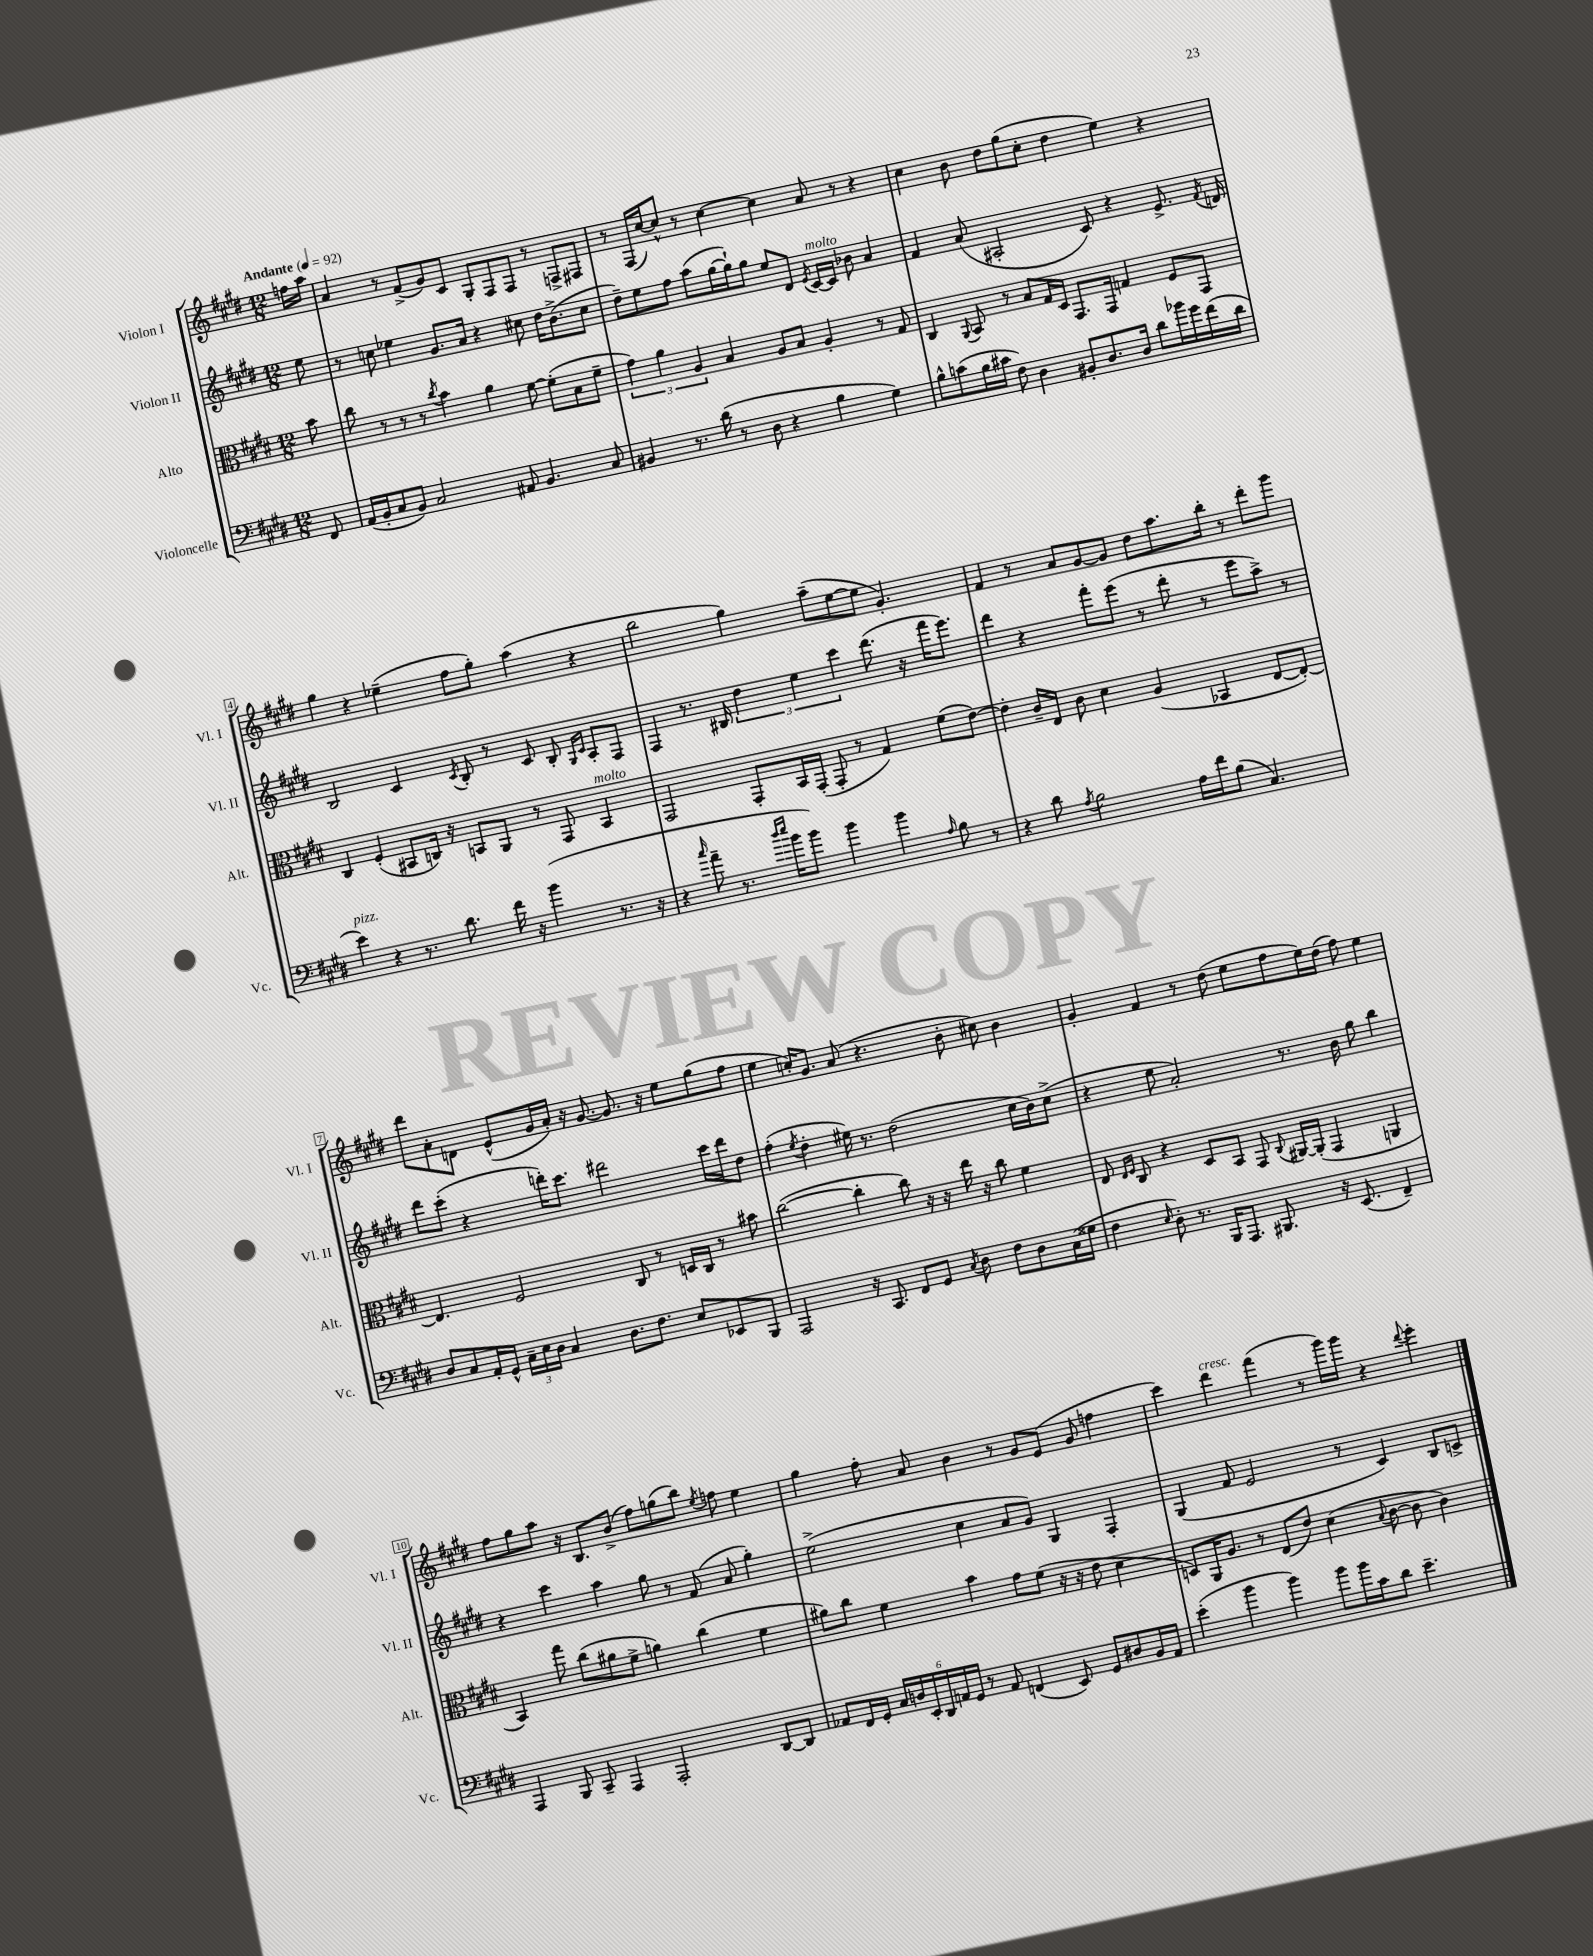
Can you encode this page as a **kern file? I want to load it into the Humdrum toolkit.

**kern	**kern	**kern	**kern
*staff4	*staff3	*staff2	*staff1
*clefF4	*clefC3	*clefG2	*clefG2
*k[f#c#g#d#]	*k[f#c#g#d#]	*k[f#c#g#d#]	*k[f#c#g#d#]
*M12/8	*M12/8	*M12/8	*M12/8
*MM92	*MM92	*MM92	*MM92
8FF#	8b	8ee	16ff
.	.	.	16aa
=	=	=	=
(16AA	8cc#	8r	4a
16BB'	.	.	.
8C#	8r	8cc	.
8BB)	8r	4ee-	8r
2C#	8r	.	(8f#^
.	8qcc#	.	.
.	4b	8.g#	8g#)
.	.	.	8c#
.	.	16a	.
.	4a	4r	8G#'
8AA#	.	.	8F#
4.BB	[8f#	8cc#	8F#
.	(8f#']	16dd#	8r
.	.	(8.b^	.
.	8B	.	8F^
8C#	8f#~	8cc#	8F#
=	=	=	=
4BB#	6g#)	8dd#~)	8r
.	.	8ee	(16F#
.	6a	.	.
.	.	.	[16cc#)
8.r	.	8ff#	8cc#^^]
.	6A	.	.
.	.	(8aa	8r
(16d#	.	.	.
8r	4B	[16gg#	[4cc#
.	.	16gg#`])	.
8D#	.	8gg#	.
4r	8A	8ee	4cc#]
.	8B	8d#	.
.	.	8qe	.
4B	4A'	[16c#	8a
.	.	16c#]	.
.	.	8b-	8r
4G#)	8r	4a	4r
.	8G#	.	.
=	=	=	=
8B^^	4C#	4f#	4cc#
(8c	.	.	.
.	8qqAA	.	.
16B	8BB	(8a	8b
16c#	.	.	.
8F#)	8r	2A#'	8dd#
4D#	8B	.	(8gg#
.	16G#	.	8cc#'
.	16D#	.	.
8BB#'	8.GG#	.	4dd#
8.D#	.	8c#)	.
.	16GG#	.	.
.	4G	4r	4ee)
16D#	.	.	.
8d#	.	.	.
16b-	8F#	8.e^	4r
16g#	.	.	.
(16f#	8GG#	.	.
.	.	8qf#	.
16d#	.	16d	.
=	=	=	=
4e)	4C#	2B	4gg#
4r	(4F#'	.	4r
8.r	8BB#	4c#	(4ee-~
.	16C)	.	.
8.d#	16r	.	.
.	.	8qc#	.
.	8BB	8B'	8ff#
16f#	8AA	8r	8gg#')
16r	.	.	.
(4b	8r	8c#	(4aa
.	8GG#	8B'	.
.	.	16qqG#	.
.	.	16qqc#	.
8.r	4BB	8A'	4r
.	.	8F#	.
16r	.	.	.
=	=	=	=
4r	2GG#	4F#	2bb
16qqcc#	.	.	.
8a~	.	8.r	.
8.r	.	.	.
.	.	16B#	.
.	8GG#'	6dd#	4gg#)
16qqdd#	.	.	.
16qqee	.	.	.
16b	.	.	.
8b)	16BB	.	.
.	.	6ee	.
.	(16GG#'	.	.
4b	8GG#'	.	(8aa~
.	.	6ccc#	.
.	8r	.	[8ee
4b	4G#)	(8.ddd#	8ee]
.	.	.	4.g#')
.	.	16r	.
16qqA	.	.	.
8B	(8f#	16fff#	.
.	.	8.eee)	.
8r	[8e)	.	.
=	=	=	=
4r	4e']	4ddd#	4f#
8d#	16c#~	4r	8r
.	16E	.	.
8qA	.	.	.
2B	8c#	.	8a
.	4d#	8fff#'	[8g#
.	.	(8eee	8g#]
.	(4A	8r	8dd#
16A	.	8ddd#'	8.aa
16f#	.	.	.
(8B	4BB-	8r	.
.	.	.	16bb'
4.C#)	.	8eee	8r
.	[8E	8aa^)	8ddd#'
.	8E'_)	8r	8ggg#
=	=	=	=
8D#	4.E]	8ddd#	8ddd#
8C#	.	(8ccc#'	8a'
16AA'	.	4r	8d
16GG#^^	.	.	.
24C#~	2F#	.	(8e^^
24E	.	.	.
24D#	.	.	.
4C#	.	16ddd')	16g#
.	.	8.ccc#	16a')
.	.	.	16r
.	.	.	[8.g#
8.D#	.	2ddd#	.
.	8C#	.	8.g#]
8.F#	.	.	.
.	8r	.	.
.	.	.	16r
8E	16D	.	8ee
.	16C#	.	.
8EE-	8r	16ccc#	(8gg#
.	.	16ddd#	.
8BBB	8b#	8dd#	8ff#
=	=	=	=
2AAA	([2cc#	(4ff#'	4ee
.	.	8qee	.
.	.	4dd#'	16cc')
.	.	.	8.g#
16r	4cc#']	16ee#)	(8a
8.CC#	.	8.r	.
.	.	.	4.r
8FF#	8cc#)	(2dd#	.
8GG#	16r	.	.
.	16r	.	.
8qC#	.	.	.
8D#	16ee	.	8b'
.	16r	.	.
8F#	8cc#	.	8cc#)
8D#	4f#	16cc#	4b
.	.	16b)	.
(16C#	.	(8cc#^	.
16G##	.	.	.
=	=	=	=
4F#	8E	4r	4g#'
.	16qqE	.	.
.	16qqF#	.	.
.	8C#	.	.
16qqE	.	.	.
8D#')	4r	8ee	4f#
8.r	.	2a')	.
.	8D#	.	8r
16BBB	.	.	.
8.AAA	8BB	.	(8dd#
.	8GG#	.	8ee
8.BBB#	.	.	.
.	8qqC#	.	.
.	[16AA#	8.r	8ff#
.	(16AA#']	.	.
16r	4GG#	.	16ee)
(8.EE	.	16b	(16dd#
.	.	8gg#	8ff#)
4FF#~)	4AA	4bb	4ee
=	=	=	=
4AAA	4BB)	4r	8ff#
.	.	.	8gg#
8BBB	8gg#	4ccc#	8aa
8CC#~	(8cc#	.	16r
.	.	.	8.B
4AAA	8a#	4aa	.
.	8f#^	.	(8b^
2AAA'	4a)	8gg#	8ff#)
.	.	8r	(8gg
.	(4cc#	(8f#	8bb)
.	.	.	8qee
.	.	8a	8ff
[8DD#	4f#	4gg#')	4ee
8DD#]	.	.	.
=	=	=	=
8AA-	8a#)	(2ee^	4gg#
16FF#	8cc#	.	.
16GG#'	.	.	.
24C#	4f#	.	8ff#'
24D	.	.	.
24EE'	.	.	.
24DD#	.	.	8a
24AA	.	.	.
24GG#	.	.	.
8r	4b	4cc#	4b
8AA	.	.	.
(4FF	8g#	8a	8r
.	(8f#	8g#)	8g#
8EE)	16r	4G#	(8e
.	16r	.	.
8GG#	8e	.	8g#
8D#	4d#	4F#'	4ff
16BB	.	.	.
16AA	.	.	.
=	=	=	=
(4e'	8D)	(4G#	4ccc#)
.	16AA	.	.
.	8.A	.	.
4b	.	8f#	4ddd#
.	8r	2e	.
4b)	(8E	.	(4fff#
.	8e)	.	.
8b	(4d#	.	8r
16b	.	8r	16ggg#)
16c#	.	.	16ggg#
.	8qqB	.	.
8d#	[8c#	4c#)	4r
4.e~	8c#]	.	.
.	.	.	8qqddd#
.	4c#)	8B	4eee'
.	.	8c^	.
==	==	==	==
*-	*-	*-	*-
